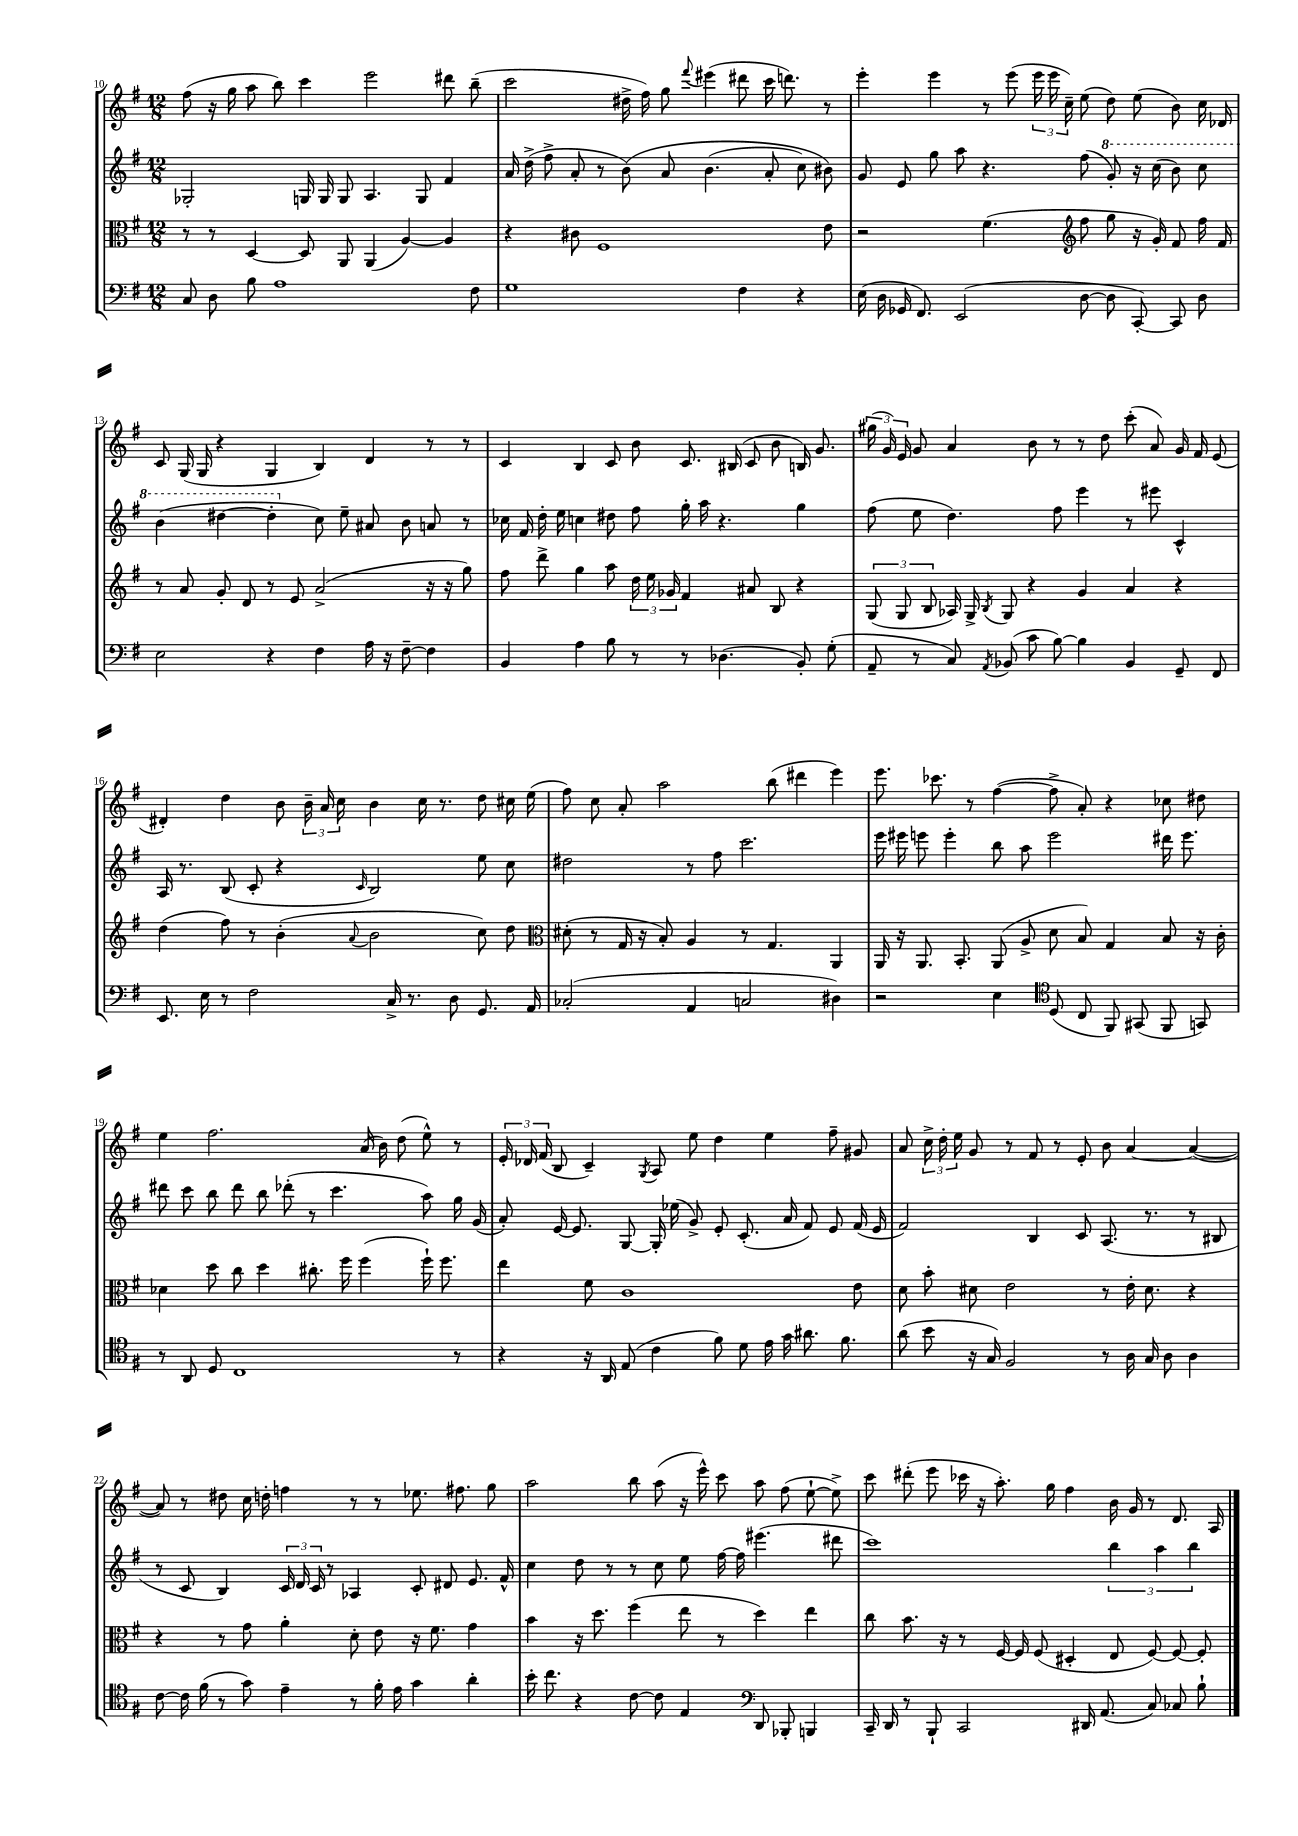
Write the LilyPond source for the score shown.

<<
\new StaffGroup <<
\new Staff = "s0" {
    \clef treble \key g \major \numericTimeSignature \time 12/8
    \autoBeamOff fis''8( r16 g''16 a''8 b''8) c'''4 e'''2 dis'''8 b''8--( |
    c'''2 dis''16-> fis''16) g''8 \appoggiatura { fis'''8 } eis'''4( dis'''8 c'''16 d'''8.) r8 |
    e'''4-. e'''4 r8 e'''8( \tuplet 3/2 { e'''16 e'''16 c''16--) } e''8( d''8) e''8( b'8) c''16 des'16 |
    c'8 g16( g16 r4 g4 b4) d'4 r8 r8 |
    c'4 b4 c'8 b'8 c'8. bis16( c'8 b'8 b16) g'8. |
    \tuplet 3/2 { gis''16( g'16) e'16 } g'8 a'4 b'8 r8 r8 d''8 c'''8-.( a'8) g'16 fis'16 e'8( |
    dis'4-.) d''4 b'8 \tuplet 3/2 { b'16-- a'16 c''16 } b'4 c''16 r8. d''8 cis''16 e''16( |
    fis''8) c''8 a'8-. a''2 b''8( dis'''4 e'''4) |
    e'''8. ces'''8. r8 fis''4~( fis''8-> a'8-.) r4 ces''8 dis''8 |
    e''4 fis''2. a'16( b'16) d''8( e''8-^) r8 |
    \tuplet 3/2 { e'16-. des'16 fis'16( } b8 c'4--) \acciaccatura { g8 } a8 e''8 d''4 e''4 fis''8-- gis'8 |
    a'8 \tuplet 3/2 { c''16-> d''16-. e''16 } g'8 r8 fis'8 r8 e'8-. b'8 a'4~ a'4~( |
    a'8) r8 dis''8 c''16 d''16-. f''4 r8 r8 ees''8. fis''8. g''8 |
    a''2 b''8 a''8( r16 e'''16-^) c'''8 a''8 fis''8( e''8~-! e''8->) |
    c'''8 dis'''8-.( e'''8 ces'''16 r16 a''8.-.) g''16 fis''4 b'16 g'16 r8 d'8. a16 \bar "|." |
}
\new Staff = "s1" {
    \clef treble \key g \major \numericTimeSignature \time 12/8
    \autoBeamOff ges2-. g16 g16 g8 a4. g8 fis'4 |
    a'16 d''16->( fis''8-> a'8-. r8 b'8)\( a'8 b'4.( a'8-. c''8) bis'8\) |
    g'8 e'8 g''8 a''8 r4. fis''8( \ottava #1 g''8-.) r16 c'''16( b''8) c'''8 |
    b''4( dis'''4~ dis'''4-. \ottava #0 c''8) e''8-- ais'8 b'8 a'8 r8 |
    ces''16 fis'16 d''16-. e''16 c''4 dis''8 fis''8 g''16-. a''16 r4. g''4 |
    fis''8( e''8 d''4.) fis''8 e'''4 r8 eis'''8 c'4-^ |
    a16 r8. b8( c'8-. r4 \grace { c'16 } b2) e''8 c''8 |
    dis''2 r8 fis''8 c'''2. |
    e'''16 eis'''16 e'''8 e'''4-. b''8 a''8 e'''2 dis'''16 e'''8. |
    dis'''8 c'''8 b''8 dis'''8 b''8 des'''8-.( r8 c'''4. a''8) g''16 g'16( |
    a'8-.) e'16~ e'8. g8~ g16-. ees''16( g'8->) e'8-. c'8.-.( a'16 fis'8) e'8 fis'16( e'16 |
    fis'2) b4 c'8 a8.( r8. r8 bis8 |
    r8 c'8 b4) \tuplet 3/2 { c'16 d'16 c'16 } r8 aes4 c'8-. dis'8 e'8. fis'16-^ |
    c''4 d''8 r8 r8 c''8 e''8 fis''16~ fis''16 eis'''4.( dis'''8 |
    c'''1) \tuplet 3/2 { b''4 a''4 b''4 } \bar "|." |
}
\new Staff = "s2" {
    \clef alto \key g \major \numericTimeSignature \time 12/8
    \autoBeamOff r8 r8 d4~ d8 a,8 a,4( a4~) a4 |
    r4 cis'8 fis1 e'8 |
    r2 fis'4.( \clef treble fis''8 g''8 r16 g'16-.) fis'8 fis''16 fis'16 |
    r8 a'8 g'8-. d'8 r8 e'8 a'2->( r16 r16 g''8) |
    fis''8 d'''8-> g''4 a''8 \tuplet 3/2 { d''16 e''16 ges'16 } fis'4 ais'8 b8 r4 |
    \tuplet 3/2 { g8( g8 b8 } aes16) g16-> \acciaccatura { b8 } g8 r4 g'4 a'4 r4 |
    d''4( fis''8) r8 b'4-.( \appoggiatura { a'8 } b'2 c''8) d''8 |
    \clef alto dis'8-.( r8 g16 r16 b8-.) a4 r8 g4. a,4 |
    a,16 r16 a,8. b,8.-. a,8( a8-> d'8 b8) g4 b8 r16 c'16-. |
    des'4 d''8 c''8 d''4 cis''8.-. fis''16 fis''4( fis''16-!) fis''8. |
    e''4 fis'8 c'1 e'8 |
    d'8 b'8-. dis'8 e'2 r8 e'16-. dis'8. r4 |
    r4 r8 g'8 a'4-. d'8-. e'8 r16 fis'8. g'4 |
    b'4 r16 d''8. fis''4( e''8 r8 d''4) e''4 |
    c''8 b'8. r16 r8 fis16~ fis16 fis8( dis4-. e8 fis8~) fis8~ fis8-. \bar "|." |
}
\new Staff = "s3" {
    \clef bass \key g \major \numericTimeSignature \time 12/8
    \autoBeamOff c8 d8 b8 a1 fis8 |
    g1 fis4 r4 |
    e16( d16 ges,16 fis,8.) e,2( d8~ d8 c,8~-.) c,8 d8 |
    e2 r4 fis4 a16 r16 fis8~-- fis4 |
    b,4 a4 b8 r8 r8 des4.( b,8-.) g8-.( |
    a,8-- r8 c8) \acciaccatura { a,8 } bes,8( c'8 b8~) b4 bes,4 g,8-- fis,8 |
    e,8. e16 r8 fis2 c16-> r8. d8 g,8. a,16 |
    ces2-.( a,4 c2 dis4) |
    r2 e4 \clef tenor d8( c8 fis,8) gis,8( fis,8 g,8) |
    r8 a,8 d8 c1 r8 |
    r4 r16 a,16 e8( c'4 fis'8) d'8 e'16 g'16 ais'8. fis'8. |
    a'8( b'8 r16 g16) fis2 r8 a16 g16 a8 a4 |
    c'8~ c'16 fis'16( r8 g'8) e'4-- r8 fis'16-. e'16 g'4 a'4-. |
    b'16-. c''8. r4 c'8~ c'8 e4 \clef bass d,8 bes,,8-. b,,4 |
    c,16-- d,16 r8 b,,8-! c,2 dis,16 a,8.( c8) ces8 b8-! \bar "|." |
}
>>
>>
\layout { \context { \Score currentBarNumber = #10 } }
